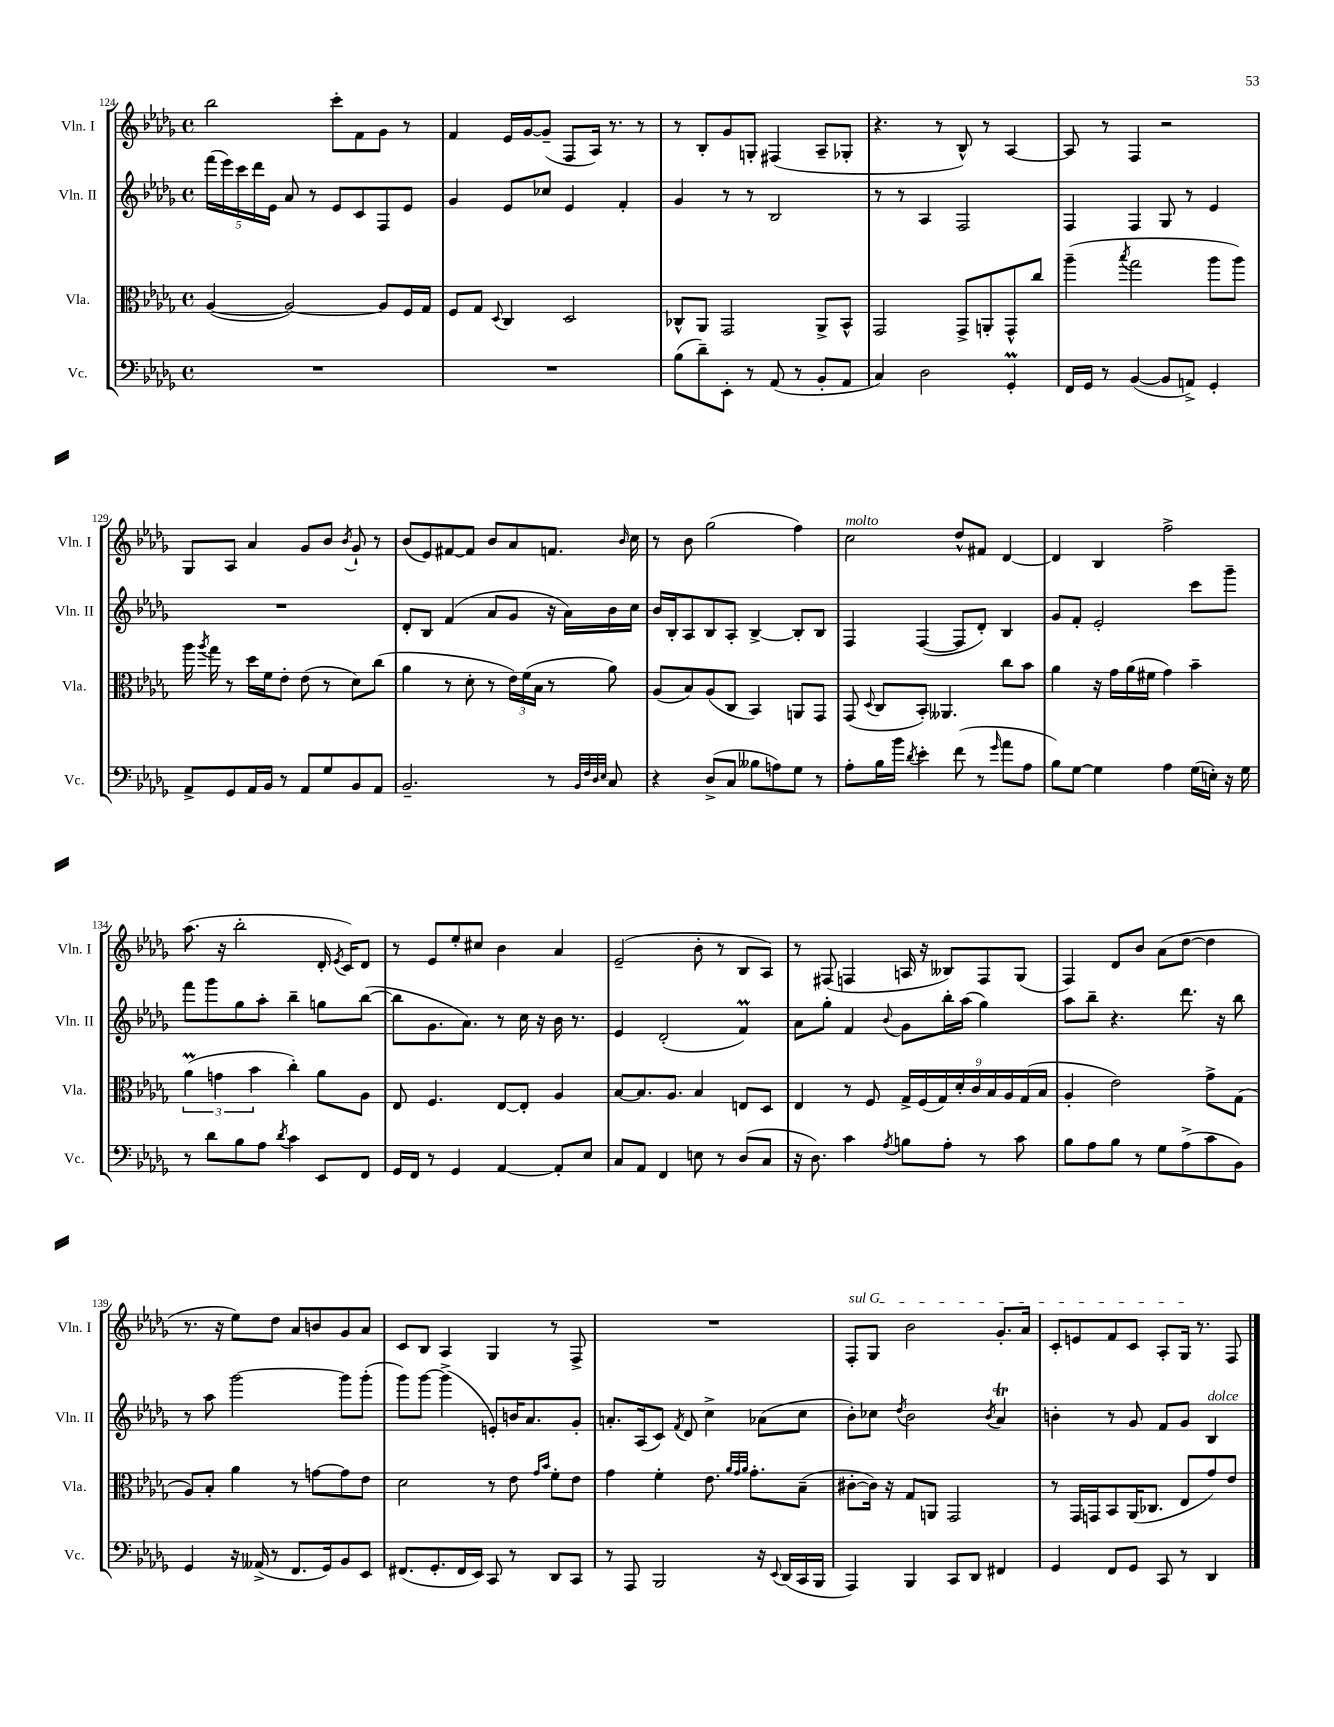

**kern	**kern	**kern	**kern
*staff4	*staff3	*staff2	*staff1
*clefF4	*clefC3	*clefG2	*clefG2
*k[b-e-a-d-g-]	*k[b-e-a-d-g-]	*k[b-e-a-d-g-]	*k[b-e-a-d-g-]
*M4/4	*M4/4	*M4/4	*M4/4
*met(c)	*met(c)	*met(c)	*met(c)
1r	([4A-	(20fff	2bb-
.	.	20eee-)	.
.	.	20ccc	.
.	.	20ddd-	.
.	.	20e-	.
.	2A-_)	8a-	.
.	.	8r	.
.	.	8e-	8ccc'
.	.	8c	8f
.	8A-]	8F	8g-
.	16F	8e-	8r
.	16G-	.	.
=	=	=	=
1r	8F	4g-	4f
.	8G-	.	.
.	8qqD-	.	.
.	4C	8e-	16e-
.	.	.	[16g-
.	.	8cc-	(8g-~]
.	2D-	4e-	8F
.	.	.	16A-)
.	.	.	8.r
.	.	4f'	.
.	.	.	8r
=	=	=	=
(8B-	8C-^^	4g-	8r
8d-~)	8AA-	.	8B-'
8EE-'	2GG-	8r	8g-
8r	.	8r	8G'
(8AA-	.	2B-	(4F#
8r	.	.	.
8BB-'	8AA-^	.	8A-~
8AA-	8BB-^^	.	8G-'
=	=	=	=
4C)	2GG-	8r	4.r
.	.	8r	.
2D-	.	4A-	.
.	.	.	8r
.	8GG-^	2F	8B-^^)
.	8AA'	.	8r
4GG-'	8GG-^^	.	[4A-
.	8cc	.	.
=	=	=	=
16FF	(4aa-~	4F	8A-]
16GG-	.	.	.
8r	.	.	8r
.	8qbb-	.	.
([4BB-	2gg-	4F	4F
8BB-]	.	8G-	2r
8AA^)	.	8r	.
4GG-'	8aa-	4e-	.
.	8aa-)	.	.
=	=	=	=
8AA-^	16aa-	1r	8G-
.	8qaa-	.	.
.	16gg-	.	.
8GG-	8r	.	8A-
16AA-	16dd-	.	4a-
16BB-	16f	.	.
8r	8e-'	.	.
8AA-	(8e-	.	8g-
8G-	8r	.	8b-
.	.	.	8qb-
8BB-	8d-)	.	8g-`
8AA-	(8cc	.	8r
=	=	=	=
2.BB-~	4a-	8d-'	(8b-
.	.	8B-	8e-)
.	8r	(4f	[8f#
.	8d-'	.	8f#]
.	8r	8a-	8b-
.	24e-)	8g-	8a-
.	(24f	.	.
.	24B-	.	.
8r	8r	16r	8.f
.	.	16a-)	.
32qqBB-	.	.	.
32qqF	.	.	.
32qqD-	.	.	.
32qqE-	.	.	.
8C	8a-)	16b-	.
.	.	.	16qqb-
.	.	16cc	16cc
=	=	=	=
4r	(8A-	16b-	8r
.	.	16B-'	.
.	8B-)	8A-	8b-
(8D-^	(8A-	8B-	(2gg-
8C	8C	8A-'	.
8B--	4BB-)	[4B-^	.
8A)	.	.	.
8G-	8AA	8B-']	4ff)
8r	8GG-	8B-	.
=	=	=	=
8A-'	(8GG-	4F	2cc
.	8qqD-	.	.
16B-	8C	.	.
16b-	.	.	.
8qd-	.	.	.
4e-'	8BB-')	([4F	.
.	4.AA--	.	.
(8f	.	8F]	8dd-^^
8r	.	8d-')	8f#
16qqg-	.	.	.
8a-	8cc	4B-	[4d-
8A-	8b-	.	.
=	=	=	=
8B-)	4a-	8g-	4d-]
[8G-	.	8f'	.
4G-]	16r	2e-'	4B-
.	16g-	.	.
.	(16a-	.	.
.	16f#	.	.
4A-	4g-)	.	2ff^
(16G-	4b-~	8ccc	.
16E')	.	.	.
16r	.	8ggg-~	.
16G-	.	.	.
=	=	=	=
8r	(6a-	8fff	(8.aa-
8d-	.	8ggg-	.
.	6g	.	.
.	.	.	16r
8B-	.	8gg-	2bb-'
.	6b-	.	.
8A-	.	8aa-'	.
8qd-	.	.	.
4c	4cc')	4bb-~	.
8EE-	8a-	8gg	16d-'
.	.	.	8qe-
.	.	.	16c)
8FF	8A-	([8bb-	8d-
=	=	=	=
16GG-	8E-	8bb-]	8r
16FF	.	.	.
8r	4.F	8.g-	8e-
4GG-	.	.	8ee-'
.	.	8.a-)	.
.	.	.	8cc#
[4AA-	[8E-	8r	4b-
.	8E-']	16cc	.
.	.	16r	.
8AA-']	4A-	16b-	4a-
.	.	8.r	.
8E-	.	.	.
=	=	=	=
8C	[8B-	4e-	(2e-~
8AA-	8.B-]	.	.
4FF	.	(2d-'	.
.	8.A-	.	.
8E	4B-	.	8b-'
8r	.	.	8r
(8D-	8E	4f)	8B-
8C	8D-	.	8A-)
=	=	=	=
16r	4E-	8a-	8r
8.D-)	.	.	.
.	.	8gg-'	(8F#
4c	8r	4f	4F
.	8F	.	.
8qA-	.	8qqb-	.
8B	18G-^	8g-	16A
.	(18F	.	.
.	.	.	16r
.	18G-)	.	.
8A-'	.	16bb-'	8B--)
.	18d-'	.	.
.	.	(16aa-	.
.	18c	.	.
8r	.	4gg-)	8F
.	18B-	.	.
.	18A-	.	.
8c	.	.	(8G-
.	(18G-	.	.
.	18B-	.	.
=	=	=	=
8B-	4A-'	8aa-	4F)
8A-	.	8bb-~	.
8B-	2e-)	4.r	8d-
8r	.	.	8b-
8G-	.	.	(8a-
(8A-^	.	8.ddd-	[8dd-
8c	8g-^	.	4dd-]
.	.	16r	.
8BB-)	(8G-	8bb-	.
=	=	=	=
4GG-	8A-)	8r	8.r
.	8B-'	8aa-	.
.	.	.	16r
16r	4a-	[2ggg-	8ee-)
(16AA--^	.	.	.
8r	.	.	8dd-
8.FF	8r	.	8a-
.	[8g	.	8b
16GG-)	.	.	.
8BB-	8g]	8ggg-]	8g-
8EE-	8e-	(8ggg-'	8a-
=	=	=	=
(8.FF#	2d-	8ggg-)	8c
.	.	[8ggg-	8B-
8.GG-'	.	.	.
.	.	(4ggg-^]	4A-
16FF#	.	.	.
16EE-)	.	.	.
8CC	8r	8e')	4G-
8r	8e-	16b	.
.	.	8.a-	.
.	16qqg-	.	.
.	16qqb-	.	.
8DD-	8f'	.	8r
8CC	8e-	8g-'	8F^
=	=	=	=
8r	4g-	8.a'	1r
8AAA-	.	.	.
.	.	(16A-	.
2BBB-	4f'	8c)	.
.	.	8qf	.
.	.	8d-	.
.	8.e-	4cc^	.
.	32qqa-	.	.
.	32qqg-	.	.
.	32qqa-	.	.
.	8.g-'	.	.
16r	.	(8a-	.
8qqEE-	.	.	.
(16DD-	.	.	.
16CC	(8B-~	8cc	.
16BBB-	.	.	.
=	=	=	=
4AAA-)	[8c#'	8b-')	8F'
.	16c#])	8cc-	8G-
.	16r	.	.
.	.	8qdd-	.
4BBB-	8G-	2b-	2b-
.	8AA	.	.
8CC	2GG-	.	.
8DD-	.	.	.
.	.	8qb-	.
4FF#	.	4a-	8.g-'
.	.	.	16a-
=	=	=	=
4GG-	8r	4b'	8c'
.	16GG-	.	8e
.	16GG	.	.
8FF	8BB-	8r	8f
8GG-	(16AA-	8g-	8c
.	8.C-	.	.
8CC	.	8f	8A-'
8r	8E-	8g-	16G-
.	.	.	8.r
4DD-	8g-)	4B-	.
.	8e-	.	8F
==	==	==	==
*-	*-	*-	*-
